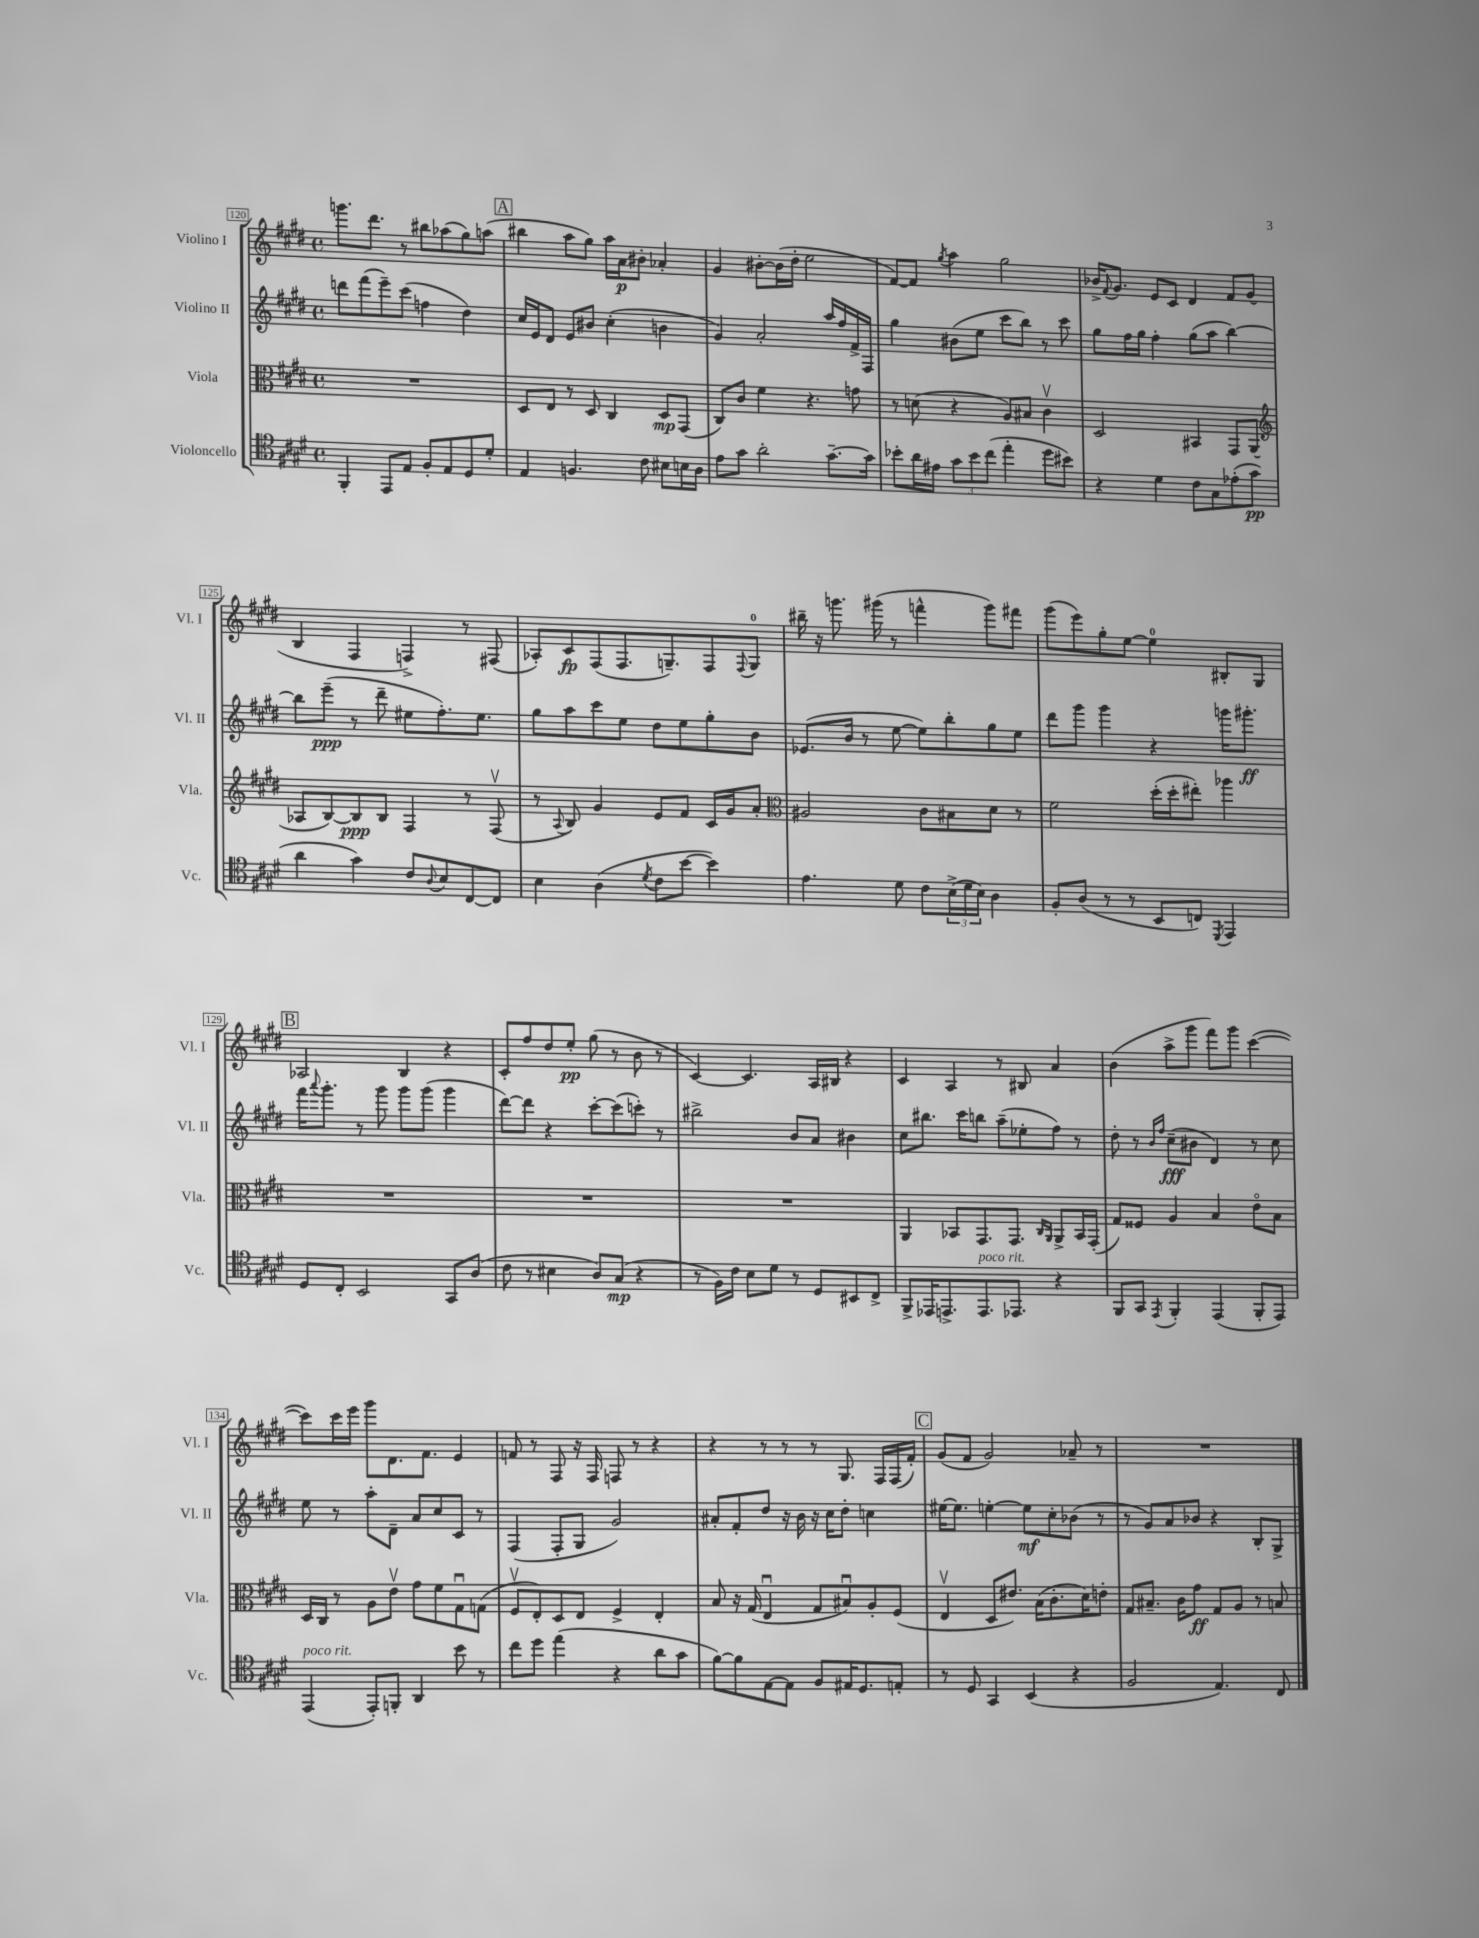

**kern	**dynam	**kern	**dynam	**kern	**dynam	**kern	**dynam
*part4	*part4	*part3	*part3	*part2	*part2	*part1	*part1
*staff4	*staff4	*staff3	*staff3	*staff2	*staff2	*staff1	*staff1
*I"Violoncello	*	*I"Viola	*	*I"Violino II	*	*I"Violino I	*
*I'Vc.	*	*I'Vla.	*	*I'Vl. II	*	*I'Vl. I	*
*clefC4	*	*clefC3	*	*clefG2	*	*clefG2	*
*k[f#c#g#d#]	*	*k[f#c#g#d#]	*	*k[f#c#g#d#]	*	*k[f#c#g#d#]	*
*M4/4	*	*M4/4	*	*M4/4	*	*M4/4	*
*met(c)	*	*met(c)	*	*met(c)	*	*met(c)	*
=120	=120	=120	=120	=120	=120	=120	=120
4FF#'/	.	1r	.	8dddn\L	.	8.gggn\L	.
.	.	.	.	(8fff#\	.	.	.
.	.	.	.	.	.	8.ddd#\J	.
8EE/L	.	.	.	8eee~\)	.	.	.
8E/J	.	.	.	(8ccc#\J	.	8r	.
8F#'/L	.	.	.	4ffn\	.	8bb#X\L	.
8E/	.	.	.	.	.	(8aa-X\	.
8D#/	.	.	.	4dd#\)	.	8gg#\)	.
8d#'/J	.	.	.	.	.	(8aan\J	.
!!LO:REH:place=s1:t=A
=121	=121	=121	=121	=121	=121	=121	=121
4E/	.	8D#/L	.	16cc#/LL	.	4bb#X\	.
.	.	.	.	16e/J	.	.	.
.	.	8E/J	.	8d#/J	.	.	.
4.Fn/	.	8r	.	8e/L	.	8aa\L	.
.	.	8D#/	.	8b#X/J	.	8gg#\J)	.
.	.	4C#/	.	(4cc#'\	.	16aa\LL	.
.	.	.	.	.	.	16a\J	p
8c#\	.	.	.	.	.	8b#X'\J	.
8B#X\L	.	8D#/L	mp	4bn\	.	4a-X'/	.
16Bn\L	.	(8GG#/J	.	.	.	.	.
16A\JJ	.	.	.	.	.	.	.
=122	=122	=122	=122	=122	=122	=122	=122
8e\L	.	8C#/L)	.	4g#/)	.	4g#/	.
8g#\J	.	8c#/J	.	.	.	.	.
2a'\	.	4f#\	.	2a'/	.	[8b#X'\L	.
.	.	.	.	.	.	(16b#\L]	.
.	.	.	.	.	.	16dd#'\JJ	.
.	.	4.r	.	.	.	2ee\	.
[8.g#~\L	.	.	.	16aa/LL	.	.	.
.	.	.	.	16ff#/	.	.	.
.	.	8gn\	.	16f#^/	.	.	.
16g#\Jk]	.	.	.	16F#/JJ	.	.	.
=123	=123	=123	=123	=123	=123	=123	=123
8b-X'\L	.	8r	.	4gg#\	.	[8f#/L)	.
16a\L	.	(8dn\	.	.	.	8f#/J]	.
16e#X\JJ	.	.	.	.	.	.	.
.	.	.	.	.	.	8qgg#/	.
12g#\L	.	4r	.	(8b#X\L	.	4aa\	.
12b-\	.	.	.	.	.	.	.
.	.	.	.	8ee\J	.	.	.
(12cc#\J	.	.	.	.	.	.	.
4ee'\	.	8A/L)	.	8ccc#\L	.	2gg#\	.
.	.	8B#X/J	.	8bb\J)	.	.	.
8dd#\L	.	4c#v\	.	8r	.	.	.
8b#X\J)	.	.	.	8ccc#\	.	.	.
=124	=124	=124	=124	=124	=124	=124	=124
4r	.	2D#/	.	8gg#\L	.	16b-X^/KL	.
.	.	.	.	.	.	8qqf#/	.
.	.	.	.	.	.	8.g#/J	.
.	.	.	.	16ff#\L	.	.	.
.	.	.	.	16gg#\JJ	.	.	.
4d#\	.	.	.	4ff#'\	.	8e/L	.
.	.	.	.	.	.	8c#/J	.
8c#\L	.	4BB#X/	.	(8gg#\L	.	4d#/	.
8G#\	.	.	.	8aa\J	.	.	.
(8e-X'\	.	8GG#/L	.	[4bb\)	.	8f#/L	.
8g#\J	pp	(8AA/J	.	.	.	(8g#/J	.
!!LO:LB:g=z
=125	=125	=125	=125	=125	=125	=125	=125
*	*	*clefG2	*	*	*	*	*
4a\	.	8A-X/L	.	8bb\L]	.	4B/	.
.	.	[8B/)	.	(8eee~\J	ppp	.	.
4g#\)	.	8B/]	ppp	8r	.	4F#/	.
.	.	8B/J	.	8ddd#~\	.	.	.
8c#/L	.	4F#/	.	8ee#X\L	.	4Fn^/)	.
8qqA/	.	.	.	.	.	.	.
8B/	.	.	.	8.ff#'\)	.	.	.
[8C#/	.	8r	.	.	.	8r	.
.	.	.	.	8.ee#\J	.	.	.
8C#/J]	.	(8F#v/	.	.	.	(8F#X/	.
=126	=126	=126	=126	=126	=126	=126	=126
4B\	.	8r	.	8gg#\L	.	8A-X'/L)	.
.	.	8qqA/	.	.	.	.	.
.	.	8B/)	.	8aa\	.	8c#/	fp
(4A\	.	4g#/	.	8ccc#\	.	(8F#/	.
.	.	.	.	8ee\J	.	8.F#/	.
8qd#/	.	.	.	.	.	.	.
8c#\L	.	8e/L	.	8dd#\L	.	.	.
.	.	.	.	.	.	8.Gn~/)	.
[8b\J	.	8f#/J	.	8ee\	.	.	.
4b\])	.	16c#/LL	.	8gg#'\	.	8F#/	.
.	.	16g#/J	.	.	.	.	.
.	.	.	.	.	.	8qqF#/	.
.	.	8a'/J	.	8b\J	.	8G/J	.
=127	=127	=127	=127	=127	=127	=127	=127
*	*	*clefC3	*	*	*	*	*
4.e\	.	2A#X/	.	(8.e-X/L	.	16bb#X~\	.
.	.	.	.	.	.	16r	.
.	.	.	.	.	.	8.gggn\	.
.	.	.	.	16b/Jk	.	.	.
.	.	.	.	8r	.	.	.
.	.	.	.	.	.	(16ggg#X\	.
8d#\	.	.	.	[8ee\	.	8r	.
8c#\L	.	8c#\L	.	8ee\L])	.	4fffn^^\	.
(24B^\L	.	8B#X\	.	8bb'\	.	.	.
24d#\	.	.	.	.	.	.	.
24B\JJ)	.	.	.	.	.	.	.
4A\	.	8d#\J	.	8gg#\	.	8ggg#\L)	.
.	.	8r	.	8ee\J	.	8fff#X\J	.
=128	=128	=128	=128	=128	=128	=128	=128
8F#'/L	.	2f#\	.	8ddd#\L	.	(8ggg#\L	.
(8A/J	.	.	.	8ggg#\J	.	8eee\)	.
8r	.	.	.	4ggg#\	.	8gg#'\	.
8r	.	.	.	.	.	[8ee\J	.
8BB/L	.	(16dd#'\LL	.	4r	.	4ee\]	.
.	.	16dd#'\J	.	.	.	.	.
8Cn/J)	.	8ee#X'\J)	.	.	.	.	.
8qDD#/	.	.	.	.	.	.	.
4EE/	.	4aa-X\	.	16gggn\KL	.	8B#X'/L	.
.	.	.	.	8.ggg#X'\J	ff	.	.
.	.	.	.	.	.	8G#/J	.
!!LO:LB:g=z
!!LO:REH:place=s1:t=B
=129	=129	=129	=129	=129	=129	=129	=129
8D#/L	.	1r	.	16fff#\KL	.	2A-X/	.
.	.	.	.	8qqaaa/	.	.	.
.	.	.	.	8.ggg#'\J	.	.	.
8C#'/J	.	.	.	.	.	.	.
2BB/	.	.	.	8r	.	.	.
.	.	.	.	8ggg#\	.	.	.
.	.	.	.	8ggg#\L	.	4B/	.
.	.	.	.	(8ggg#\J	.	.	.
8GG#/L	.	.	.	4ggg#\	.	4r	.
(8A/J	.	.	.	.	.	.	.
=130	=130	=130	=130	=130	=130	=130	=130
8c#\	.	1r	.	[8ddd#\L)	.	8c#'/L	.
8r	.	.	.	8ddd#\J]	.	8ff#/	.
4B#X\	.	.	.	4r	.	8dd#/	.
.	.	.	.	.	.	8ee'/J	pp
8A/L)	.	.	.	[8ccc#'\L	.	(8gg#\	.
(8G#/J	mp	.	.	(8ccc#\]	.	8r	.
4r	.	.	.	8cccn'\J)	.	8b\	.
.	.	.	.	8r	.	8r	.
=131	=131	=131	=131	=131	=131	=131	=131
8r	.	1r	.	2bb#X^\	.	[4c#/)	.
16F#\LL)	.	.	.	.	.	.	.
16c#\JJ	.	.	.	.	.	.	.
8B\L	.	.	.	.	.	4.c#/]	.
8d#\J	.	.	.	.	.	.	.
8r	.	.	.	8b/L	.	.	.
8D#/L	.	.	.	8a/J	.	16A/LL	.
.	.	.	.	.	.	16B#X/JJ	.
8BB#X/	.	.	.	4b#X\	.	4r	.
8C#^/J	.	.	.	.	.	.	.
=132	=132	=132	=132	=132	=132	=132	=132
8FF#^/L	.	4AA/	.	8cc#\L	.	4c#/	.
16EE-X/K	.	.	.	8.bb#X\J	.	.	.
8.EEn^/	.	.	.	.	.	.	.
.	.	8BB-X/L	.	.	.	4A/	.
.	.	.	.	16ccc#\KL	.	.	.
!LO:TX:a:i:t=poco rit.	!	!	!	!	!	!	!
8.EE/	.	8.GG#/	.	8bbn\J	.	.	.
.	.	.	.	(8aa~\L	.	8r	.
8.EE-X/J	.	8.GG#/J	.	.	.	.	.
.	.	.	.	8ee-X'\	.	8B#X/	.
.	.	16qqC#/LL	.	.	.	.	.
.	.	16qqAA/JJ	.	.	.	.	.
4r	.	8AA^/L	.	8ff#\J)	.	4a/	.
.	.	16BB-/L	.	8r	.	.	.
.	.	(16GG#'/JJ	.	.	.	.	.
=133	=133	=133	=133	=133	=133	=133	=133
8FF#/L	.	8G#/L)	.	8dd#'\	.	(4b\	.
8GG#/J	.	8F##X/J	.	8r	.	.	.
.	.	.	.	16qqb/LL	.	.	.
8qEE/	.	.	.	16qqff#/JJ	.	.	.
4FF#'/	.	4A/	.	(8cc#~\L	fff	8aa^\L	.
.	.	.	.	8b#X\J	.	8ggg#\J	.
(4EE/	.	4B/	.	4d#/)	.	8fff#\L)	.
.	.	.	.	.	.	8ggg#\J	.
8FF#'/L	.	8e\L	.	8r	.	([4ccc#\	.
8EE/J)	.	8B\J	.	8cc#\	.	.	.
!!LO:LB:g=z
=134	=134	=134	=134	=134	=134	=134	=134
!LO:TX:a:i:t=poco rit.	!	!	!	!	!	!	!
(4EE/	.	16D#/LL	.	8ee\	.	8ccc#\L])	.
.	.	16C#/JJ	.	.	.	.	.
.	.	8r	.	8r	.	16ccc#\L	.
.	.	.	.	.	.	16eee\JJ	.
8EE'/L)	.	8A\L	.	8aa'\L	.	8ggg#\L	.
8FFn'/J	.	8ev\J	.	8d#~\J	.	8.d#\	.
4AA/	.	8g#\L	.	8a/L	.	.	.
.	.	.	.	.	.	8.f#\J	.
.	.	8f#\	.	8cc#/	.	.	.
8b\	.	8G#u\	.	8c#/J	.	4e/	.
8r	.	(8Gn\J	.	8r	.	.	.
=135	=135	=135	=135	=135	=135	=135	=135
8cc#\L	.	8F#v/L	.	(4F#/	.	8fn/	.
8dd#\J	.	8E'/)	.	.	.	8r	.
(4ee\	.	8D#/	.	8F#'/L	.	8F#/	.
.	.	8E/J	.	8G#/J	.	16r	.
.	.	.	.	.	.	16F#/	.
4r	.	4F#^/	.	2g#/)	.	8Fn/	.
.	.	.	.	.	.	8r	.
8a\L	.	4E'/	.	.	.	4r	.
8g#\J	.	.	.	.	.	.	.
=136	=136	=136	=136	=136	=136	=136	=136
[8f#\L)	.	8B/	.	8a#X'/L	.	4r	.
8f#\]	.	16r	.	8f#'/	.	.	.
.	.	(16G#/	.	.	.	.	.
[8E\	.	4Eu/	.	8dd#/J	.	8r	.
8E\J]	.	.	.	16r	.	8r	.
.	.	.	.	16b\	.	.	.
8F#/L	.	8G#/L	.	16r	.	8r	.
.	.	.	.	16cc#\KL	.	.	.
16E#X/K	.	8B#Xu/)	.	8dd#'\J	.	8.G#/	.
8.D#/	.	.	.	.	.	.	.
.	.	8A'/	.	4ccn\	.	.	.
.	.	.	.	.	.	16F#/LL	.
8En'/J	.	(8F#/J	.	.	.	(16F#/	.
.	.	.	.	.	.	16f#'/JJ)	.
!!LO:REH:place=s1:t=C
=137	=137	=137	=137	=137	=137	=137	=137
8r	.	4Ev/	.	[16ee#X\KL	.	(8g#/L	.
.	.	.	.	8.ee#\J]	.	.	.
8D#/	.	.	.	.	.	8f#/J	.
4GG#/	.	8D#/L	.	[4een'\	.	2g#/)	.
.	.	8.e#X/J)	.	.	.	.	.
(4BB/	.	.	.	8ee\L]	mf	.	.
.	.	(16B\KL	.	.	.	.	.
.	.	8.c#'\	.	8cc#'\	.	.	.
4r	.	.	.	(8b-X\J	.	8a-X~/	.
.	.	16d#\K)	.	.	.	.	.
.	.	8en'\J	.	8r	.	8r	.
=138	=138	=138	=138	=138	=138	=138	=138
2F#/	.	8G#/L	.	8r	.	1r	.
.	.	8.B#X~/J	.	8g#/L)	.	.	.
.	.	.	.	8a/	.	.	.
.	.	16c#\KL	.	.	.	.	.
.	.	8g#\J	ff	8b-X/J	.	.	.
4.E/)	.	8G#/L	.	4r	.	.	.
.	.	8A/J	.	.	.	.	.
.	.	8r	.	8B'/L	.	.	.
8C#/	.	8Bn/	.	8G#^/J	.	.	.
==	==	==	==	==	==	==	==
*-	*-	*-	*-	*-	*-	*-	*-
